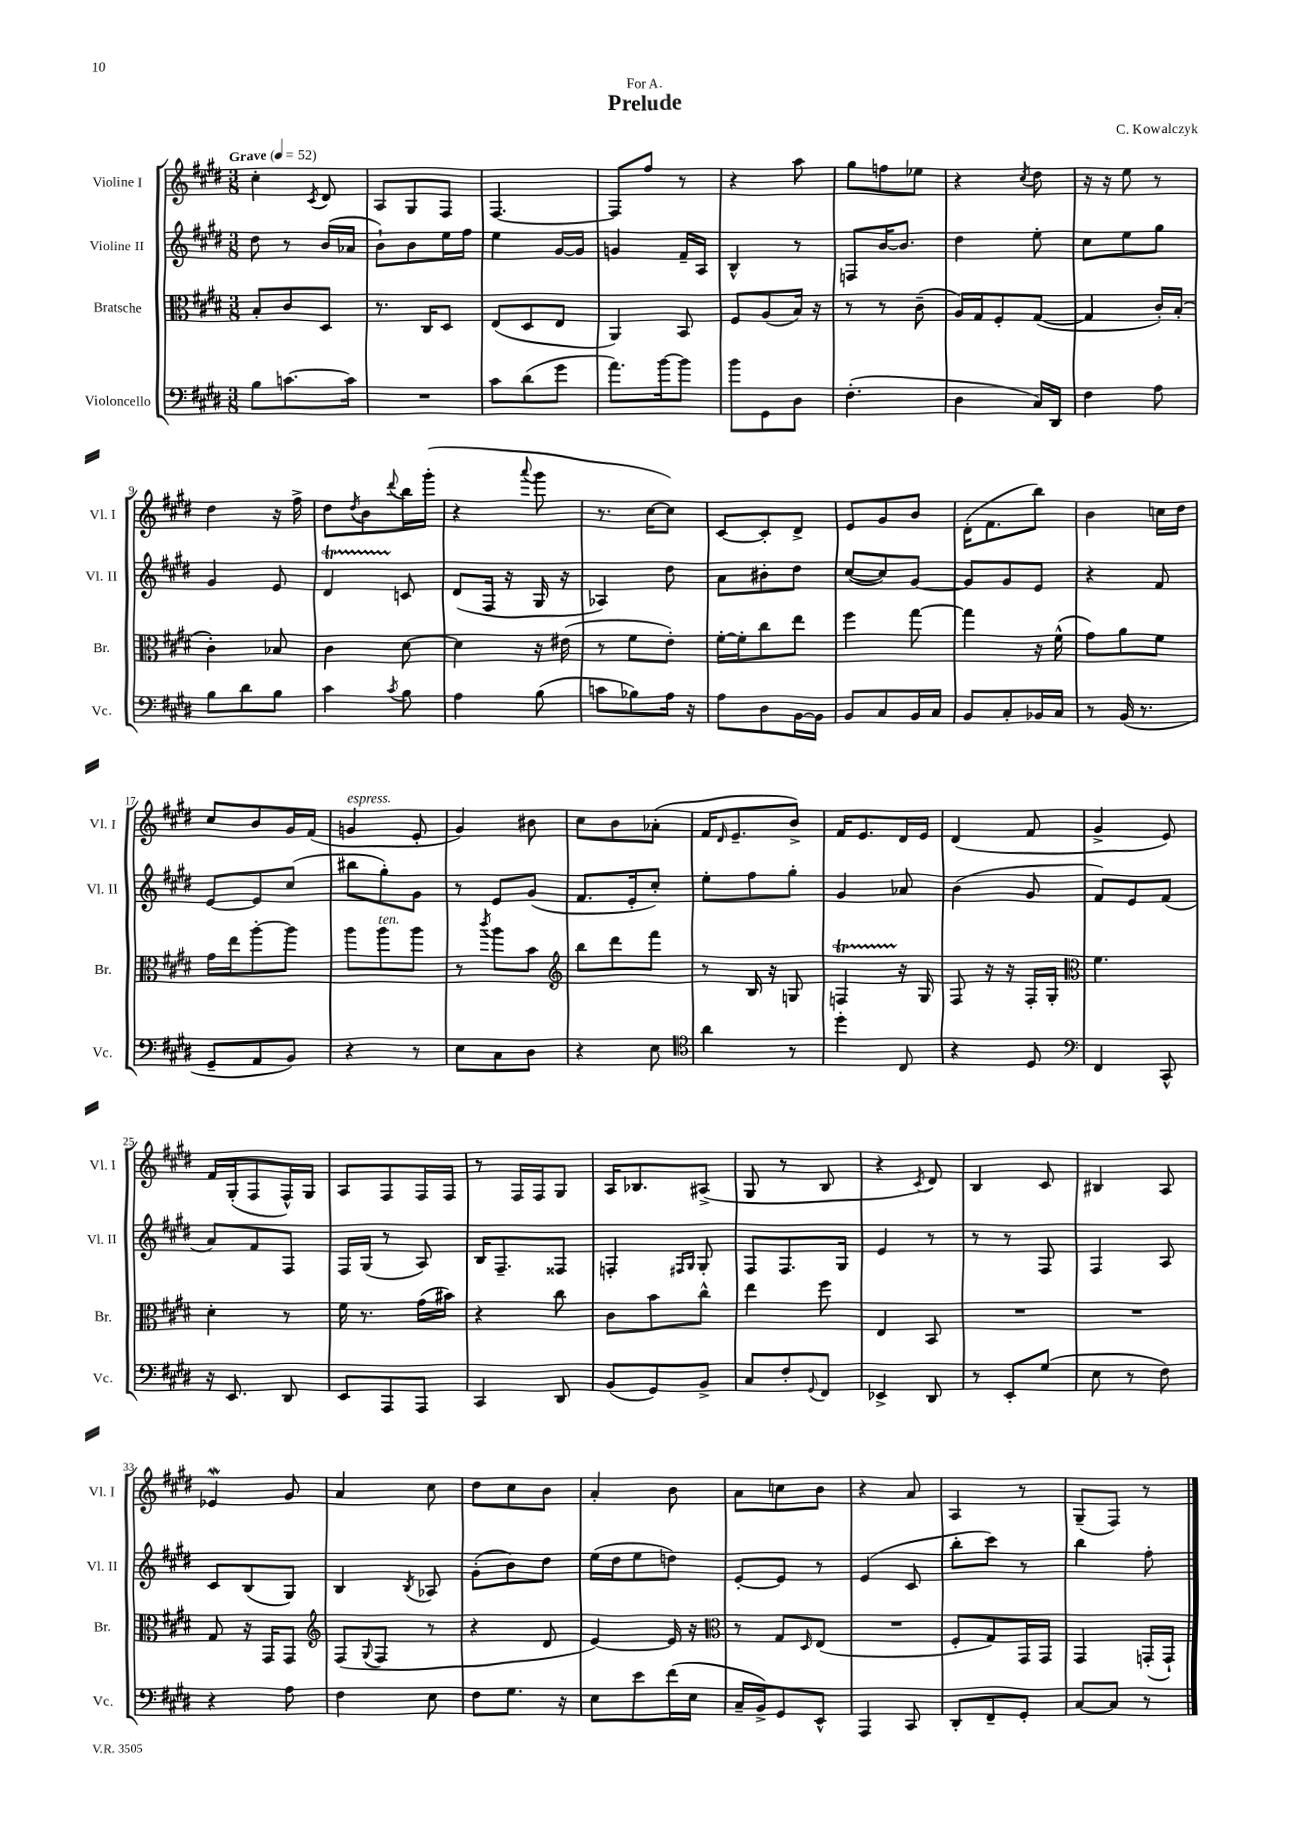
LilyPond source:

\header { title = "Prelude" composer = "C. Kowalczyk" dedication = "For A." }
<<
\new StaffGroup <<
\new Staff = "s0" \with { instrumentName = "Violine I" shortInstrumentName = "Vl. I" } {
    \clef treble \key e \major \numericTimeSignature \time 3/8 \tempo "Grave" 4 = 52
    cis''4-. \acciaccatura { cis'8 } dis'8 |
    a8 gis8 fis8 |
    fis4.~ |
    fis8 fis''8 r8 |
    r4 a''8 |
    gis''8 f''8 ees''8 |
    r4 \acciaccatura { cis''8 } dis''8 |
    r16 r16 e''8 r8 |
    dis''4 r16 fis''16-> |
    dis''8 \acciaccatura { dis''8 } b'8 \appoggiatura { dis'''8 } b''16 gis'''16-.( |
    r4 \appoggiatura { a'''8 } gis'''8 |
    r8. cis''16~ cis''8) |
    cis'8~ cis'8-. dis'8-> |
    e'8 gis'8 b'8 |
    dis'16-.( fis'8. b''8) |
    b'4 c''16 dis''16 |
    cis''8 b'8 gis'16 fis'16( |
    g'4^\markup { \italic "espress." } e'8-. |
    gis'4) bis'8 |
    cis''8 b'8 aes'8-.( |
    fis'16 \grace { dis'16 } e'8.-- b'8->) |
    fis'16 e'8. dis'16 e'16 |
    dis'4( fis'8 |
    gis'4-> e'8) |
    fis'16 gis16-.( fis8 fis16-^) gis16 |
    a8 fis8 fis16 fis16 |
    r8 fis16 fis16 gis8 |
    a16 bes8. ais8->( |
    gis8 r8 b8 |
    r4 \acciaccatura { cis'8 } dis'8) |
    b4 cis'8 |
    bis4 a8 |
    ees'4\mordent gis'8 |
    a'4 cis''8 |
    dis''8 cis''8 b'8 |
    a'4-. b'8 |
    a'8 c''8 b'8 |
    r4 a'8 |
    a4 r8 |
    gis8--( fis8) r8 \bar "|." |
}
\new Staff = "s1" \with { instrumentName = "Violine II" shortInstrumentName = "Vl. II" } {
    \clef treble \key e \major \numericTimeSignature \time 3/8
    dis''8 r8 b'16( aes'16 |
    b'8-!) b'8 e''16 fis''16 |
    e''4 gis'16~ gis'16 |
    g'4 fis'16-- a16 |
    b4-^ r8 |
    f8 b'16~ b'8. |
    dis''4 e''8-. |
    cis''8 e''8 gis''8 |
    gis'4 e'8 |
    dis'4\startTrillSpan c'8\stopTrillSpan |
    dis'8( fis16 r16 gis16 r16 |
    aes4) dis''8 |
    a'8 bis'8-. dis''8 |
    cis''8~( cis''8) gis'8~ |
    gis'8 gis'8 e'8 |
    r4 fis'8 |
    e'8~ e'8 cis''8( |
    bis''8 gis''8-.) gis'8 |
    r8 e'8 gis'8( |
    fis'8. e'16-. cis''8-.) |
    e''8-. fis''8 gis''8-. |
    gis'4 aes'8 |
    b'4( gis'8 |
    fis'8) e'8 fis'8( |
    a'8) fis'8 fis8 |
    fis16 gis16( r8 a8) |
    b16 fis8.-- fisis8 |
    f4-. \grace { fis16 gis16 } gis8-. |
    fis8 fis8. gis16 |
    e'4 r8 |
    r8 r8 fis8 |
    fis4 a8 |
    cis'8 b8( gis8) |
    b4 \acciaccatura { b8 } aes8 |
    gis'8-.( b'8) dis''8 |
    e''16( dis''16 e''8 d''8) |
    e'8~-. e'8 r8 |
    e'4( cis'8 |
    b''8-. cis'''8) r8 |
    b''4 fis''8-. \bar "|." |
}
\new Staff = "s2" \with { instrumentName = "Bratsche" shortInstrumentName = "Br." } {
    \clef alto \key e \major \numericTimeSignature \time 3/8
    b8-. cis'8 dis8 |
    r8. cis16 dis8 |
    e8( dis8 e8 |
    a,4) b,8 |
    fis8 a8( b16) r16 |
    r8 r8 cis'8--( |
    a16) gis16 fis8-. gis8~( |
    gis4 cis'16-.) b16-.( |
    cis'4-.) bes8 |
    cis'4 dis'8~ |
    dis'4 r16 eis'16( |
    r8 fis'8 e'8-.) |
    fis'16~-. fis'16-. cis''8 e''8 |
    fis''4 gis''8~ |
    gis''4 r16 fis'16-^( |
    gis'8) a'8 fis'8 |
    gis'16 e''16 a''8~-. a''8 |
    a''8 a''8^\markup { \italic "ten." } a''8 |
    r8 \acciaccatura { cis'''8 } a''8 b'8 |
    \clef treble b''8 dis'''8 fis'''8 |
    r8 b16 r16 g8 |
    f4\startTrillSpan r16\stopTrillSpan gis16 |
    fis8 r16 r16 fis16-. gis16-. |
    \clef alto fis'4. |
    dis'4-. r8 |
    fis'16 r8. gis'16( bis'16) |
    r4 cis''8 |
    cis'8 b'8 cis''8-^ |
    e''4 fis''8 |
    e4 b,8 |
    R4. |
    R4. |
    gis8 r16 gis,16 gis,8 |
    \clef treble fis8( \appoggiatura { gis8 } fis8 r8 |
    r4 dis'8 |
    e'4~) e'16 r16 |
    \clef alto r8 gis8 \grace { dis16 } e8( |
    R4. |
    fis8-. gis8) gis,16 gis,16 |
    gis,4 g,16-.( g,16-!) \bar "|." |
}
\new Staff = "s3" \with { instrumentName = "Violoncello" shortInstrumentName = "Vc." } {
    \clef bass \key e \major \numericTimeSignature \time 3/8
    b8 c'8.~ c'16 |
    R4. |
    cis'8 dis'8( gis'8 |
    a'8.) b'16~ b'8 |
    b'8 gis,8 dis8 |
    fis4.-.( |
    dis4 cis16) dis,16 |
    fis4 a8 |
    b8 dis'8 b8 |
    cis'4 \acciaccatura { cis'8 } b8 |
    a4 b8( |
    c'8 bes8) a16 r16 |
    a8 dis8 b,16~ b,16 |
    b,8 cis8 b,16 cis16 |
    b,8 cis8-. bes,16 cis16 |
    r8 b,16( r8. |
    gis,8-- a,8 b,8) |
    r4 r8 |
    e8 cis8 dis8 |
    r4 e8 |
    \clef tenor a'4 r8 |
    dis''4-. cis8 |
    r4 dis8 |
    \clef bass fis,4 cis,8-^ |
    r16 e,8. dis,8 |
    e,8 a,,8 a,,8 |
    cis,4 dis,8 |
    b,8( gis,8) b,8-> |
    cis8 fis8-. \appoggiatura { gis,8 } fis,8 |
    ees,4-> dis,8 |
    r8 e,8-. gis8( |
    e8 r8 fis8) |
    r4 a8 |
    fis4 e8 |
    fis8 gis8. r16 |
    e8 e'8 fis'16( e16 |
    cis16-- b,16->) gis,8 e,8-^ |
    a,,4 cis,8 |
    dis,8-. fis,8-- gis,8-. |
    cis8~ cis8 r8 \bar "|." |
}
>>
>>
